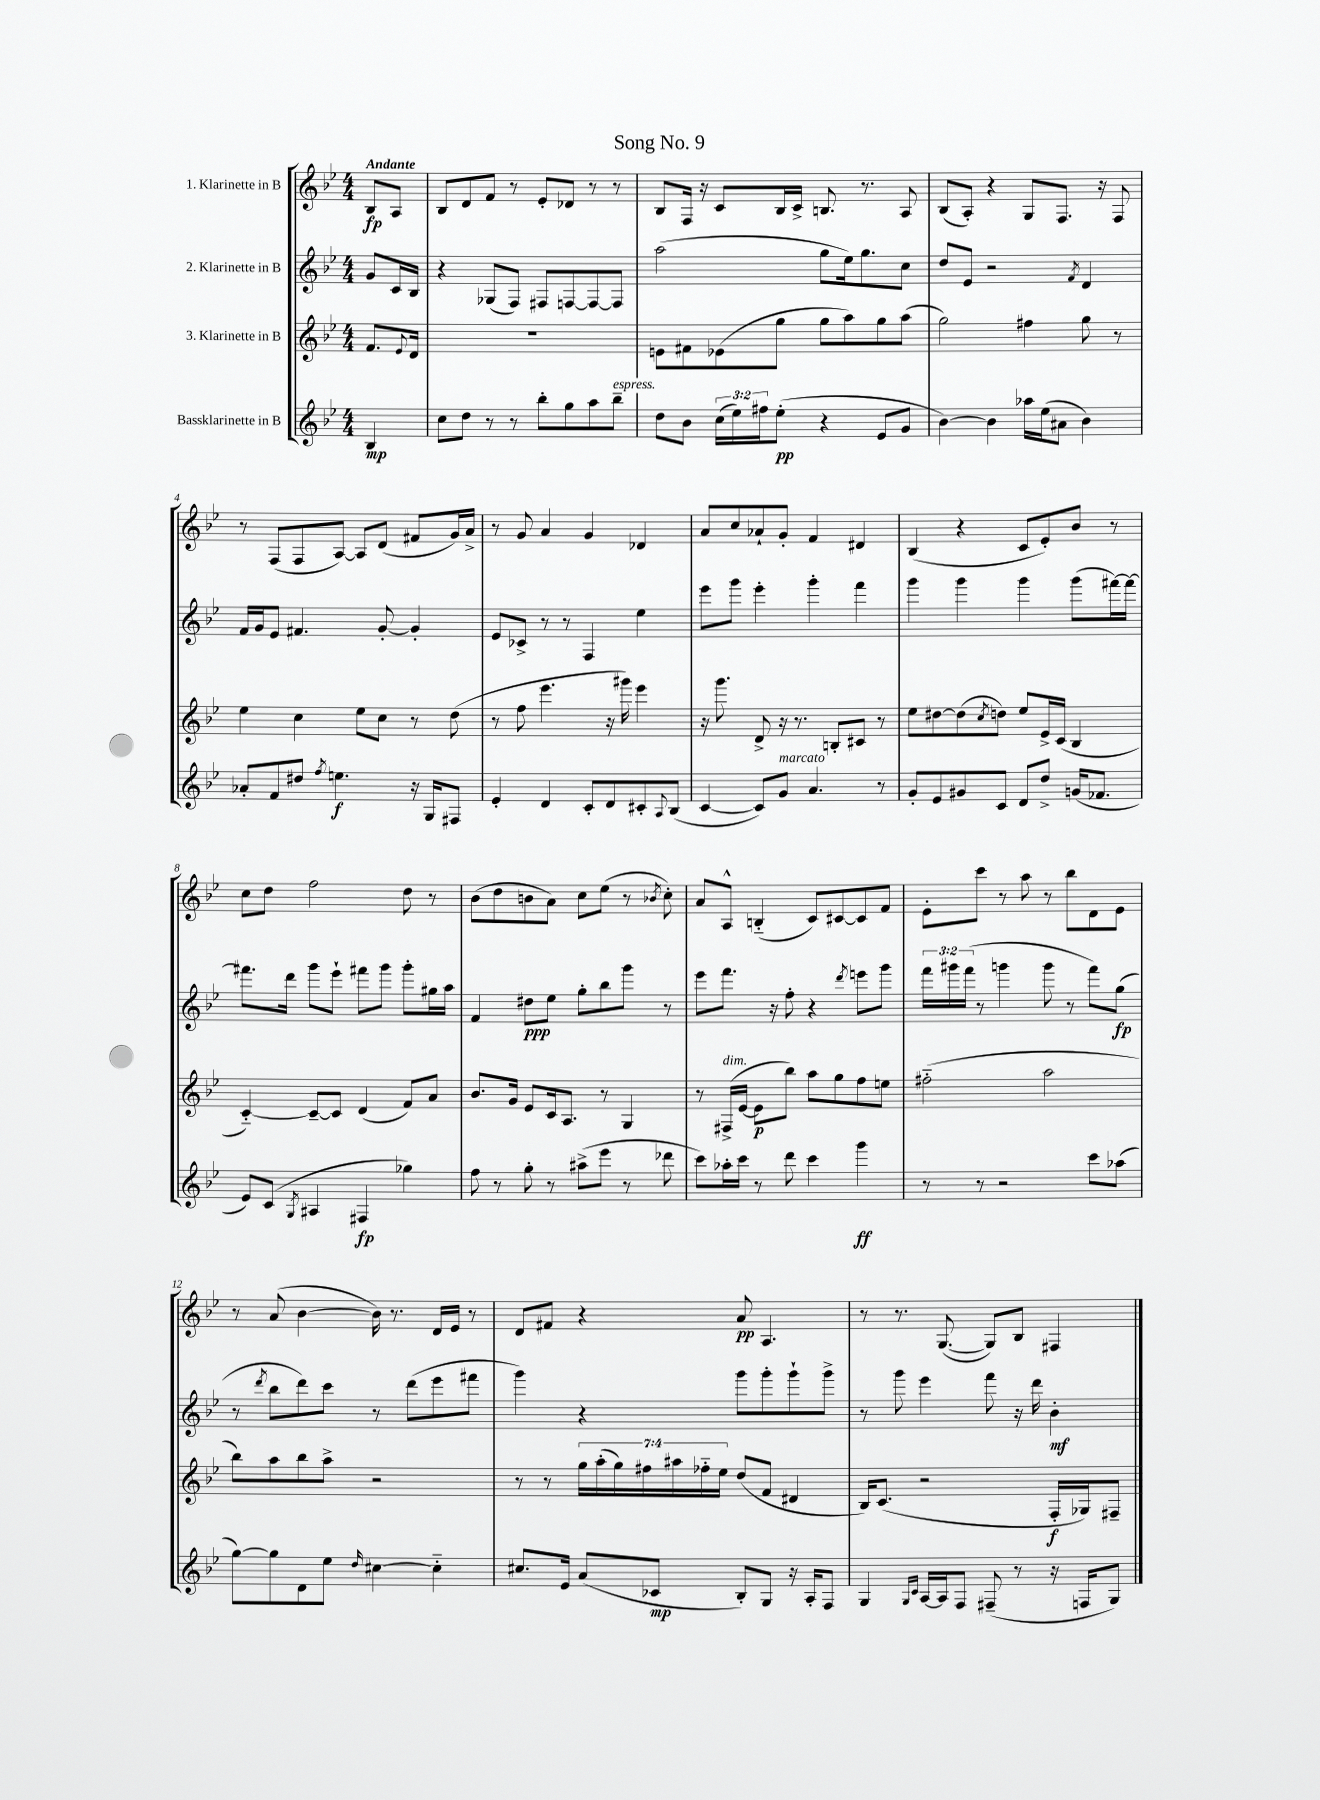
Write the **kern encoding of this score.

**kern	**kern	**kern	**kern
*staff4	*staff3	*staff2	*staff1
*clefG2	*clefG2	*clefG2	*clefG2
*k[b-e-]	*k[b-e-]	*k[b-e-]	*k[b-e-]
*M4/4	*M4/4	*M4/4	*M4/4
4B-	8.f	8g	8B-
.	.	16c	8A
.	8qqe-	.	.
.	16d	16B-	.
=	=	=	=
8cc	1r	4r	8B-
8dd	.	.	8d
8r	.	(8G-	8f
8r	.	8F)	8r
8bb-'	.	8F#	8e-'
8gg	.	[8F	8d-
8aa	.	8F_	8r
8bb-~	.	8F]	8r
=	=	=	=
8dd	8e	(2aa	8B-
8b-	8f#	.	16F
.	.	.	16r
(24cc	(8e-	.	8c
24ee-)	.	.	.
24ff#	.	.	.
(8ee-'	8gg	.	16B-
.	.	.	16c^
4r	8gg	8gg	8.B
.	8aa)	16ee-)	.
.	.	8.gg	8.r
8e-	8gg	.	.
8g	(8aa	8cc	8A
=	=	=	=
[4b-)	2gg)	8dd	(8B-
.	.	8e-	8A')
4b-]	.	2r	4r
16aa-	4ff#	.	8G
(16ee-	.	.	.
8a#	.	.	8.F
.	.	8qf	.
4b-)	8gg	4d	.
.	.	.	16r
.	8r	.	8F
=	=	=	=
8a-'	4ee-	16f	8r
.	.	16g	.
8f	.	8e-	(8F
8dd#	4cc	4.f#	8F
8qff	.	.	.
4.ee	.	.	[8A)
.	8ee-	.	8A]
.	8cc	[8g'	(8d
16r	8r	4g']	8f#
16G	.	.	.
8F#	(8dd	.	16g)
.	.	.	16a^
=	=	=	=
4e-'	8r	8e-	8r
.	8ff	8c-^	8g
4d	4.eee-	8r	4a
.	.	8r	.
8c'	.	4F	4g
8d	16r	.	.
.	16ggg#)	.	.
8c#'	4eee-	4ee-	4d-
8qqA	.	.	.
(8B-	.	.	.
=	=	=	=
[4c	16r	8eee-	8a
.	8.ggg	.	.
.	.	8ggg	8cc
8c])	8d^	4eee-'	8a-`
8g	16r	.	8g'
.	8.r	.	.
4.a	.	4ggg'	4f
.	8B'	.	.
.	8c#	4fff	4d#
8r	8r	.	.
=	=	=	=
8g'	8ee-	4ggg	(4B-
8e-	[8dd#	.	.
8g#	(8dd#]	4ggg	4r
.	8qcc	.	.
8c	8dd)	.	.
8d	8ee-	4ggg	8c
8dd^	16e-^	.	8e-')
.	(16c	.	.
(16g	4B-	(8ggg	8b-
8.f-	.	.	.
.	.	[16fff#)	8r
.	.	16fff#_	.
=	=	=	=
8e-)	[4c'~)	8.fff#]	8cc
(8c	.	.	8dd
.	.	16ddd	.
8qG	.	.	.
4A#	8c~_	8ggg	2ff
.	8c]	8eee-`	.
4F#	(4d	8fff#	.
.	.	8ggg	.
4gg-)	8f)	8ggg'	8dd
.	8a	16gg#	8r
.	.	16aa	.
=	=	=	=
8ff	8.b-	4f	(8b-
8r	.	.	8dd
.	16g	.	.
8gg'	8e-	8dd#	8b
8r	16c	8ee-	8a)
.	8.A	.	.
(8aa#^	.	8gg'	8cc
8eee-	8r	8bb-	(8ee-
8r	4G	8ggg	8r
.	.	.	8qb-
8ddd-	.	8r	8cc')
=	=	=	=
8ccc)	8r	8eee-	8a
16aa-'	(16F#^	8.fff	8A^^
16ccc	[16e-	.	.
8r	8e-]	.	(4B'~
.	.	16r	.
8ddd	8bb-)	8ff'	.
4ccc	8aa	4r	8c)
.	8gg	.	[8c#
.	.	8qddd	.
4ggg	8ff	8eee	8c#]
.	8ee	8ggg	8f
=	=	=	=
8r	(2ff#'~	24fff	8e-'
.	.	24ggg#	.
.	.	(24fff	.
8r	.	8r	8ccc
2r	.	4ggg	8r
.	.	.	8aa
.	2aa	8ggg	8r
.	.	8r	8bb-
8ccc	.	8fff)	8d
(8aa-	.	(8gg	8e-
=	=	=	=
[8gg)	8bb-)	8r	8r
.	.	8qddd	.
8gg]	8aa	8bb-	(8a
8d	8bb-	8ddd)	[4b-
8ee-	8aa^	8ccc	.
16qqdd	.	.	.
[4cc#	2r	8r	16b-])
.	.	.	8.r
.	.	(8ddd	.
4cc#'~]	.	8eee-	16d
.	.	.	16e-
.	.	8fff#	8r
=	=	=	=
8.cc#	8r	4ggg)	8d
.	8r	.	8f#
16e-	.	.	.
(8a	28gg	4r	4r
.	(28aa'	.	.
.	28gg)	.	.
.	28ff#	.	.
8c-	.	.	.
.	28aa#	.	.
.	28ff-'~	.	.
.	28ee-	.	.
8B-')	(8dd	8ggg	8a
8G	8f	8ggg'	4.A
16r	4d#	8ggg`	.
16A'	.	.	.
8F	.	8ggg^	.
=	=	=	=
4G	16B-)	8r	8r
.	(8.c	.	.
.	.	8ggg	8.r
16qqG	.	.	.
16qqc	.	.	.
[16A	2r	4eee-	.
16A]	.	.	([8.G
8F	.	.	.
(8F#~	.	8fff	8G])
8r	.	16r	8B-
.	.	16ddd	.
16r	16F'	4b-'	4F#
16F	16G-)	.	.
8G)	8F#~	.	.
==	==	==	==
*-	*-	*-	*-
